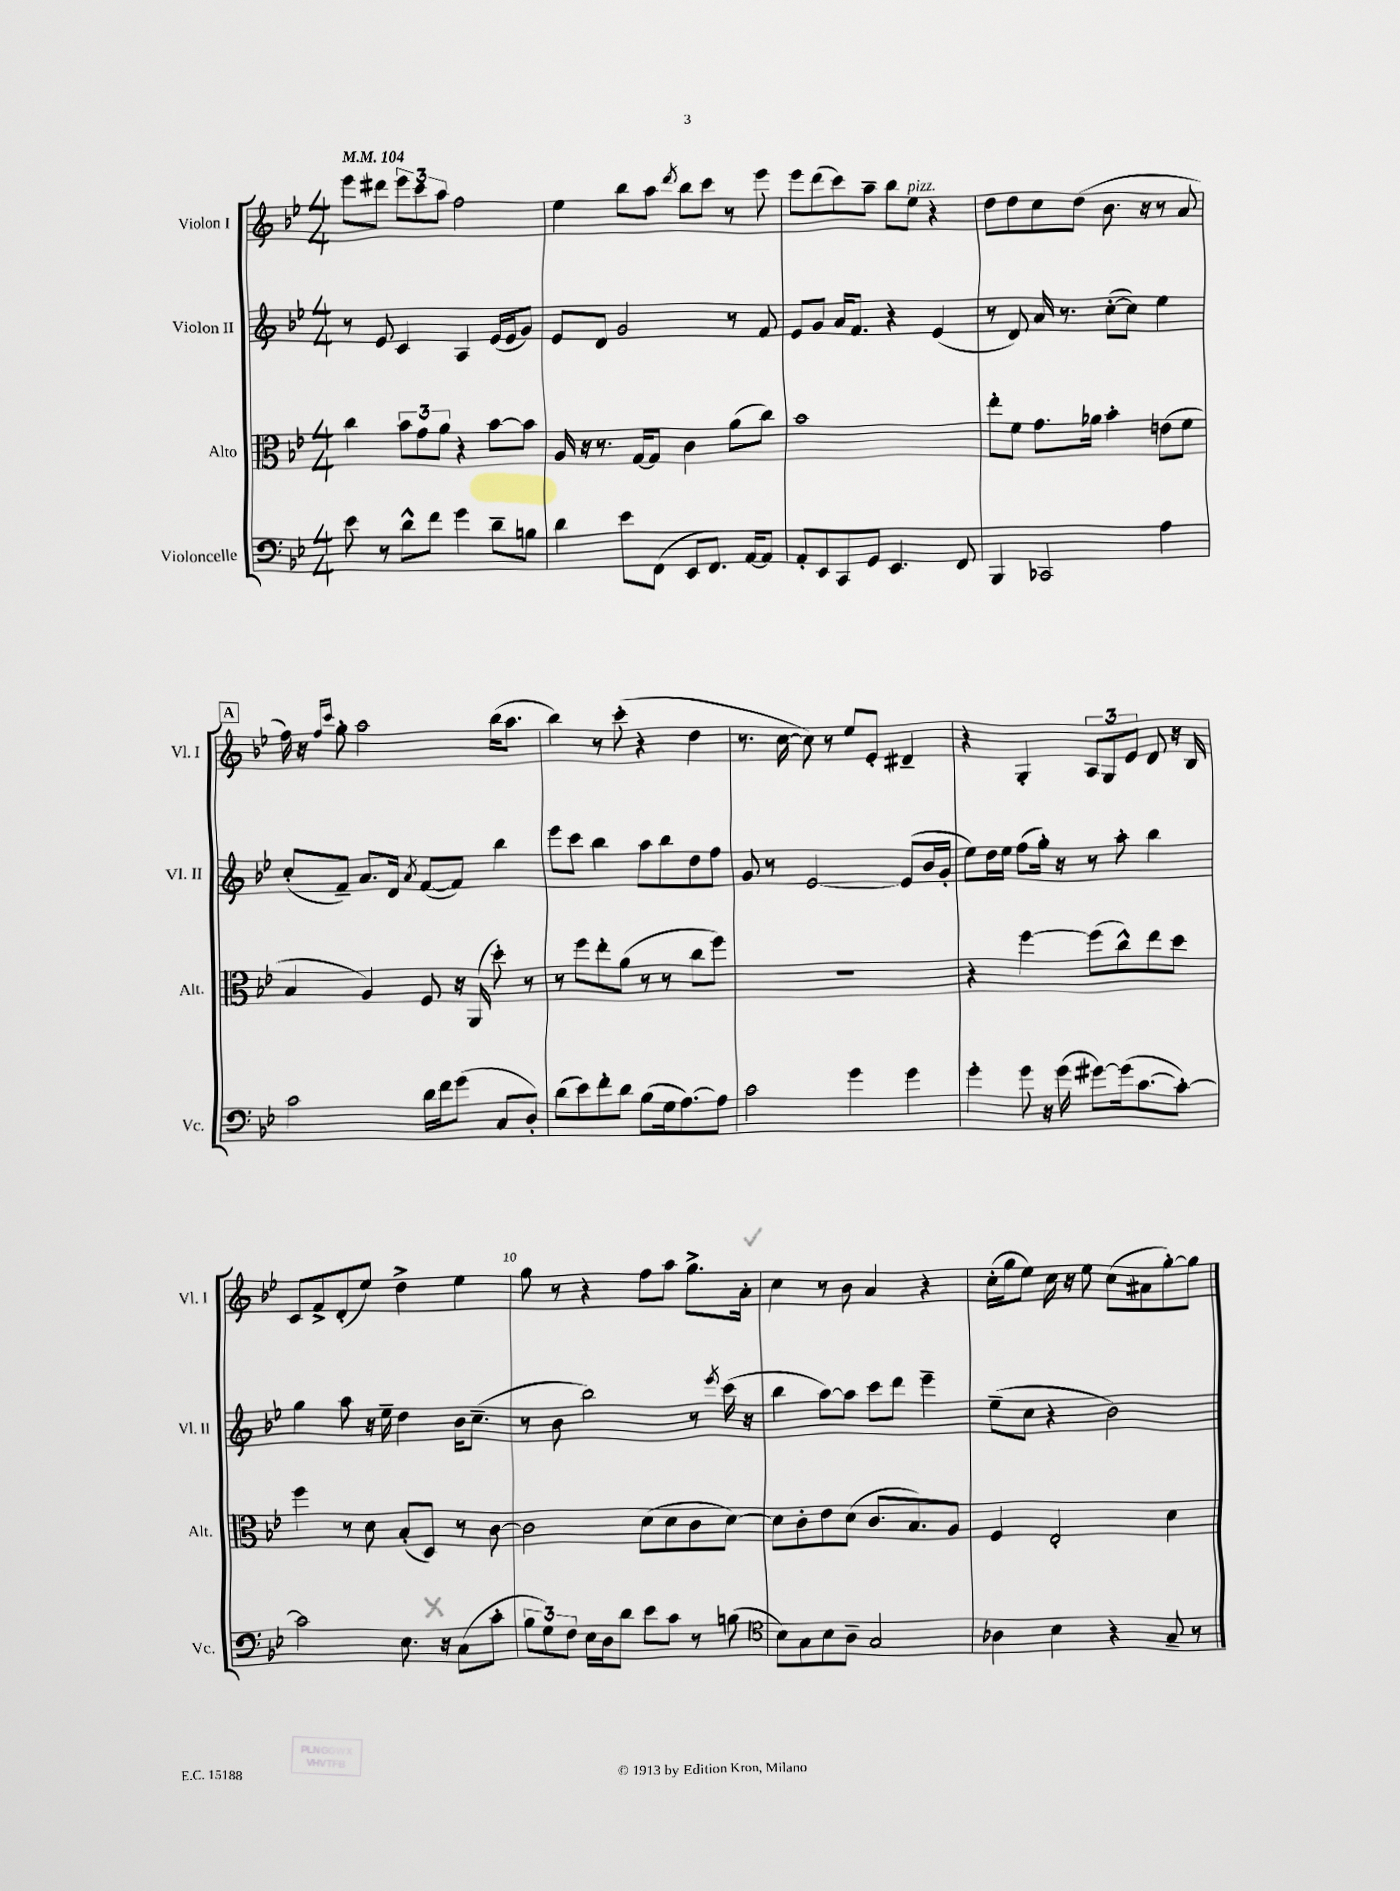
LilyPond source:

<<
\new StaffGroup <<
\new Staff = "s0" \with { instrumentName = "Violon I" shortInstrumentName = "Vl. I" } {
    \clef treble \key bes \major \numericTimeSignature \time 4/4 \tempo 4 = 104
    ees'''8 dis'''8 \tuplet 3/2 { ees'''8 c'''8 a''8 } f''2 |
    ees''4 bes''8 a''8 \acciaccatura { d'''8 } bes''8 c'''8 r8 ees'''8 |
    ees'''8 d'''8( c'''8) a''8-- bes''8 ees''8^\markup { \italic "pizz." } r4 |
    d''8 d''8 c''8 d''8( bes'8. r16 r8 a'8 |
    \mark \markup { \box "A" } f''16) r16 \grace { f''16 c'''16 } g''8-. a''2 bes''16( a''8. |
    bes''4) r8 c'''8-.( r4 d''4 |
    r8. c''16~ c''8) r8 ees''8 ees'8-. dis'4-- |
    r4 g4-. \tuplet 3/2 { a8 g8 ees'8 } d'8 r16 bes16 |
    c'8 f'8-> d'8-.( ees''8) d''4-> ees''4 |
    g''8 r8 r4 f''8 a''8 g''8.-> a'16-. |
    c''4 r8 bes'8 a'4 r4 |
    c''16-.( g''16 ees''8) c''16 r16 ees''8 c''8( ais'8 g''8~-.) g''8 \bar "|." |
}
\new Staff = "s1" \with { instrumentName = "Violon II" shortInstrumentName = "Vl. II" } {
    \clef treble \key bes \major \numericTimeSignature \time 4/4
    r8 ees'8 c'4 a4 ees'16( ees'16 g'8) |
    ees'8 d'8 g'2 r8 f'8 |
    ees'8 g'8 a'16 f'8. r4 ees'4( |
    r8 d'8) a'16 r8. c''8~-.( c''8) ees''4 |
    \mark \markup { \box "A" } c''8-.( f'8--) a'8. d'16 \acciaccatura { a'8 } f'8~( f'8) bes''4 |
    ees'''8 c'''8 bes''4 a''8 bes''8 d''8 f''8 |
    g'8 r8 ees'2~ ees'8( bes'16 g'16-. |
    ees''8) d''16 ees''16 f''8( g''16-.) r16 r8 a''8-. bes''4 |
    g''4 a''8 r16 ees''16-- d''4 bes'16 c''8.--( |
    r8 bes'8 bes''2) r8 \acciaccatura { ees'''8 } c'''16( r16 |
    bes''4 a''8~) a''8 c'''8 d'''8 ees'''4-- |
    ees''8--( c''8 r4 bes'2) \bar "|." |
}
\new Staff = "s2" \with { instrumentName = "Alto" shortInstrumentName = "Alt." } {
    \clef alto \key bes \major \numericTimeSignature \time 4/4
    c''4 \tuplet 3/2 { bes'8 g'8 a'8 } r4 bes'8~ bes'8 |
    a16 r16 r8. g16~ g8 c'4 a'8( c''8) |
    bes'1 |
    ees''8-. f'8 g'8. aes'16 bes'4-. e'8( f'8 |
    \mark \markup { \box "A" } bes4 a4) f8 r16 a,16( d''8-.) r8 |
    r8 f''8 ees''8-. a'8( r8 r8 c''8 f''8) |
    R1 |
    r4 f''4~ f''8( c''8-^) ees''8 d''8 |
    f''4 r8 d'8 bes8-.( d8) r8 c'8~ |
    c'2 d'8( d'8 c'8 d'8~) |
    d'8 c'8-. ees'8 d'8( c'8. bes8.) a8 |
    f4 ees2-. d'4 \bar "|." |
}
\new Staff = "s3" \with { instrumentName = "Violoncelle" shortInstrumentName = "Vc." } {
    \clef bass \key bes \major \numericTimeSignature \time 4/4
    ees'8 r8 d'8-^ f'8 g'4 d'8-- b8 |
    d'4 ees'8 f,8( ees,8 f,8.) a,16~ a,8 |
    a,8-. ees,8 c,8 g,8 ees,4. f,8 |
    bes,,4 ces,2 a4 |
    \mark \markup { \box "A" } c'2 d'16 f'16 g'8( c8 d8-.) |
    d'8( ees'8) f'8-. d'8 bes8( g16 a8.~) a8 |
    c'2 g'4 g'4 |
    g'4-. g'8 r16 g'16( gis'8~) gis'16( c'8.~ c'8~-.) |
    c'2 ees8. r16 c8( c'8-. |
    \tuplet 3/2 { bes8 g8) f8 } ees16 d16 d'8 ees'8 c'8 r8 b8( |
    \clef tenor bes8) g8 bes8 a8-- g2 |
    aes4 bes4 r4 g8-- r8 \bar "|." |
}
>>
>>
\layout { \context { \Score \override BarNumber.break-visibility = ##(#f #t #t) barNumberVisibility = #(every-nth-bar-number-visible 5) } }
